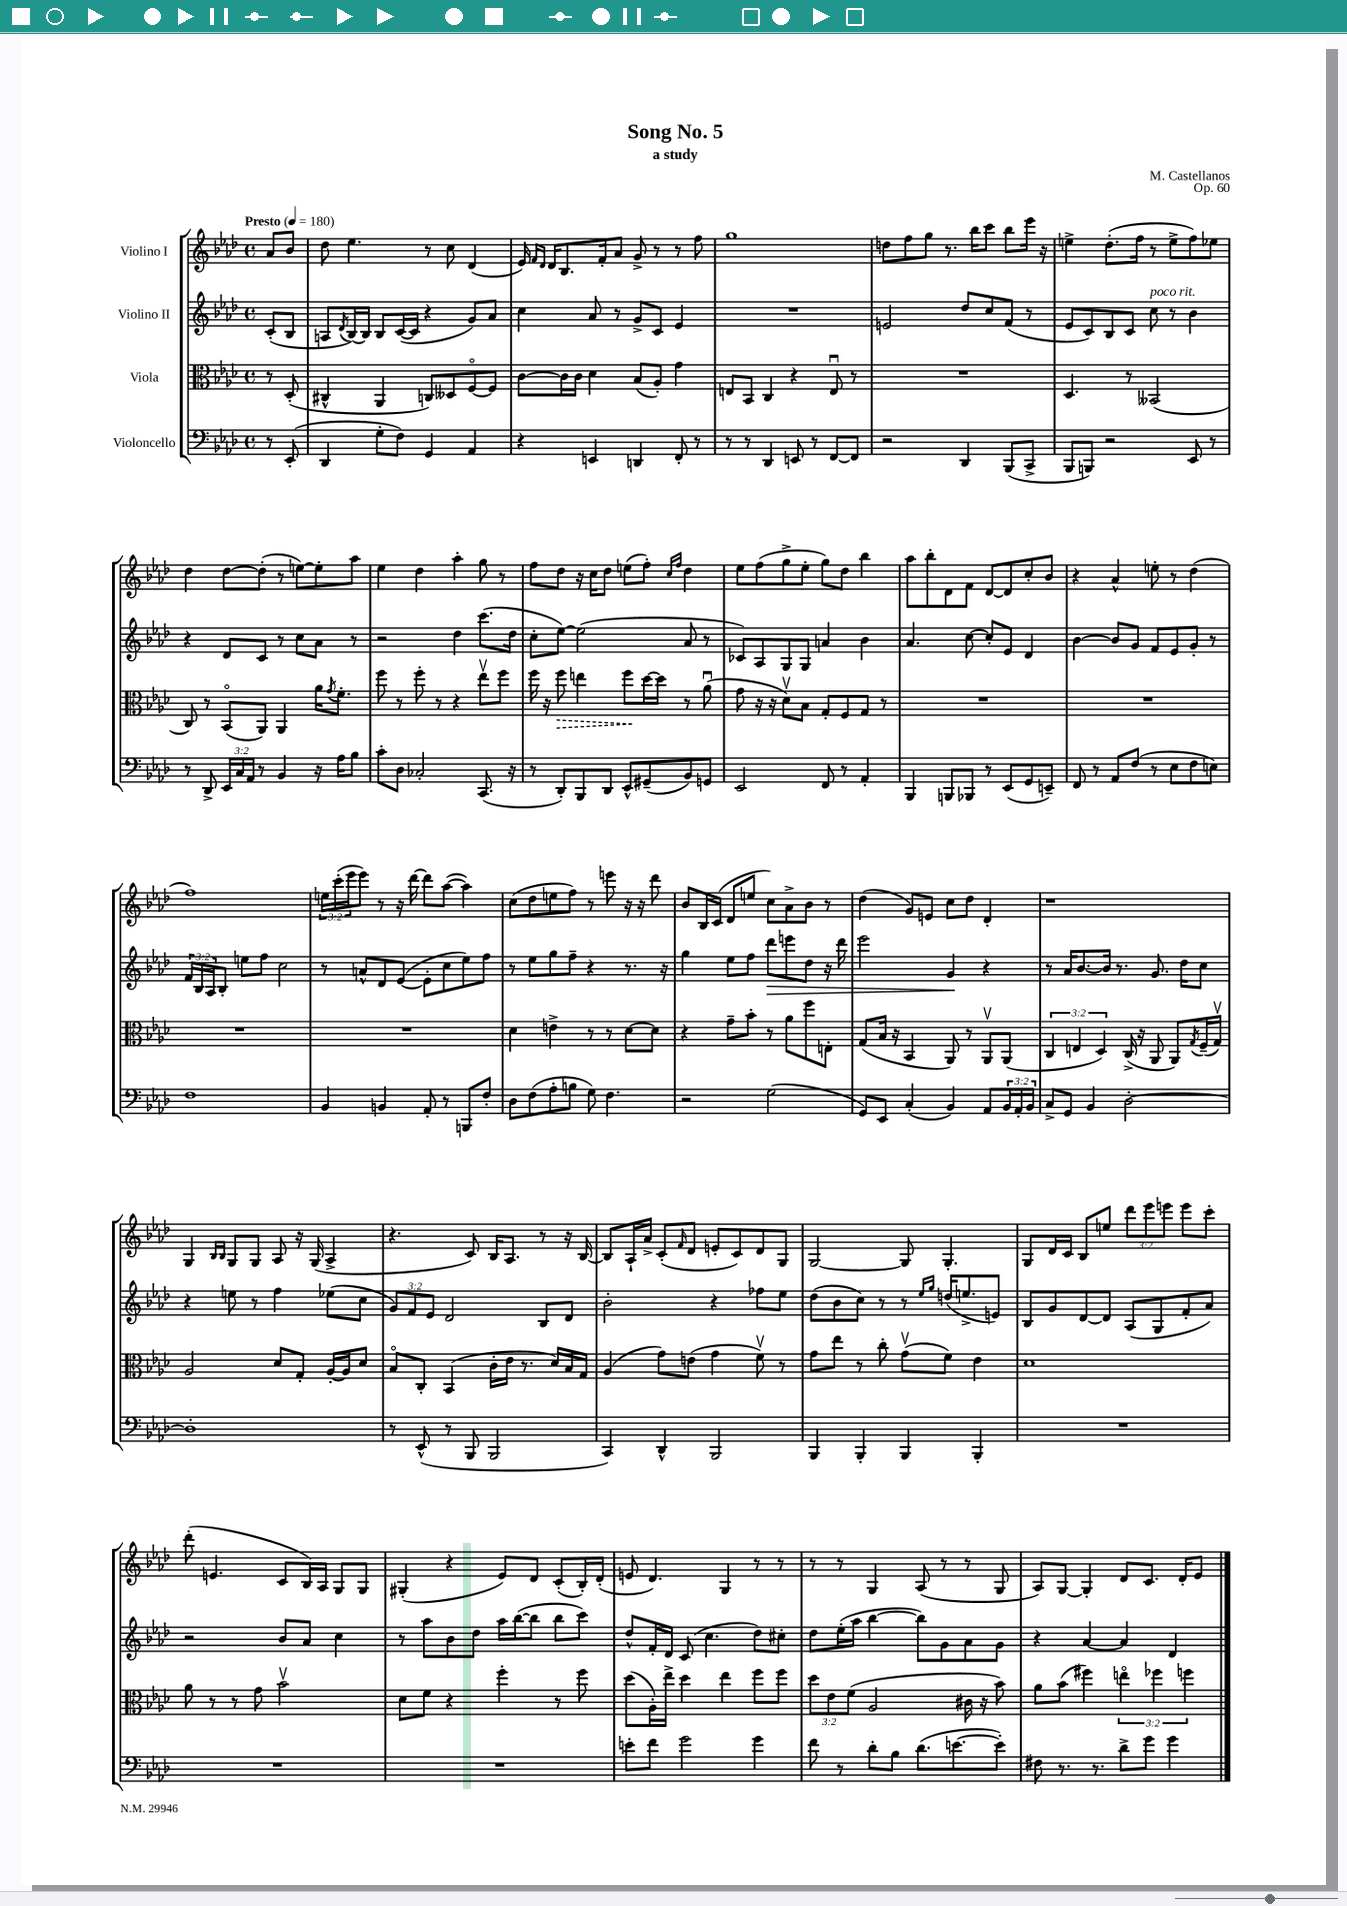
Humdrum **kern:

**kern	**kern	**kern	**kern
*staff4	*staff3	*staff2	*staff1
*clefF4	*clefC3	*clefG2	*clefG2
*k[b-e-a-d-]	*k[b-e-a-d-]	*k[b-e-a-d-]	*k[b-e-a-d-]
*M4/4	*M4/4	*M4/4	*M4/4
*met(c)	*met(c)	*met(c)	*met(c)
*MM180	*MM180	*MM180	*MM180
8r	8r	(8c'	8a-
(8EE-'	(8D-'	8B-	8b-
=	=	=	=
4DD-	4C#^^	8A	8dd-
.	.	8qd-	.
.	.	[16B-)	4.ee-
.	.	16B-]	.
8G'	4AA-	8B-	.
8F)	.	([16c	.
.	.	16c]	.
4GG	8C)	4r	8r
.	8D--	.	8cc
4AA-	[8Fo	8g)	(4d-
.	8F]	8a-	.
=	=	=	=
4r	[8c	4cc	16e-)
.	.	.	16qqf
.	.	.	16qqd-
.	.	.	16d-
.	16c]	.	8.B-
.	16c	.	.
4EE	4d-	8a-	.
.	.	.	16f'
.	.	8r	8a-
4DD	(8B-	8g^	8g^
.	8A-')	8c	8r
8FF'	4g	4e-	8r
8r	.	.	8ff
=	=	=	=
8r	8E	1r	1gg
8r	8BB-	.	.
4DD-	4C	.	.
8EE	4r	.	.
8r	.	.	.
[8FF	8Eu	.	.
8FF]	8r	.	.
=	=	=	=
2r	1r	2e	8dd
.	.	.	8ff
.	.	.	8gg
.	.	.	8.r
4DD-	.	8dd-	.
.	.	.	16bb-
.	.	8cc	8ccc
(8BBB-	.	(8f	8bb-
8CC^	.	8r	16eee-
.	.	.	16r
=	=	=	=
8BBB-	4.D-	8e-	4ee^
8BBB)	.	8c)	.
2r	.	8B-	(8.dd-'
.	8r	8c	.
.	.	.	16ff
.	(2BB--	8cc	8r
.	.	8r	8ee^
8EE-	.	4b-	8ff)
8r	.	.	8ee-
=	=	=	=
8r	8C)	4r	4dd-
8DD-^	8r	.	.
24EE-	(8BB-o	8d-	[8dd-
24C	.	.	.
24AA-	.	.	.
8r	8AA-)	8c	(8dd-']
4BB-	4AA-	8r	8r
.	.	8cc	[8ee)
16r	16a-	8a-	8ee']
.	8qg	.	.
16A-	8.f'	.	.
8B-	.	8r	8aa-
=	=	=	=
8c'	8ff	2r	4ee-
8D-	8r	.	.
2C-'	8ff'	.	4dd-
.	8r	.	.
.	4r	4dd-	4aa-'
(8.CC	8ee-v	(8.ccc	8gg
.	8ff	.	8r
16r	.	16dd-	.
=	=	=	=
8r	16ff	8cc'	8ff
.	16r	.	.
8DD-')	8ff	[8ee-)	8dd-
8BBB-	4ee	(2ee-]	16r
.	.	.	16cc
8DD-	.	.	8dd-
8EE-^^	8ff	.	(8ee
(8GG#~	[16dd-	.	8ff')
.	16dd-]	.	.
.	.	.	16qqcc
.	.	.	16qqff
8BB-)	8r	8a-	4dd-
8GG	(8a-u	8r	.
=	=	=	=
2EE-	8g	8c-)	8ee-
.	16r	8A-	(8ff
.	16r	.	.
.	8d-v)	8G	8gg^
.	8B-	8G	8ee-'
8FF	8G'	4a	8gg)
8r	8F	.	8dd-
4AA-'	8G	4b-	4bb-
.	8r	.	.
=	=	=	=
4BBB-	1r	4.a-	8aa-
.	.	.	8bb-'
8BBB	.	.	8d-
8BBB-	.	[8cc	8f
8r	.	8cc']	[8d-
(8EE-	.	8e-	8d-]
8GG	.	4d-	8cc'
8EE~)	.	.	8b-
=	=	=	=
8FF	1r	[4b-	4r
8r	.	.	.
8AA-	.	8b-]	4a-^^
(8F	.	8g	.
8r	.	8f	8ee'
8E-	.	8e-	8r
8F	.	8g'	(4dd-
8E)	.	8r	.
=	=	=	=
1F	1r	24f	1ff)
.	.	24B-	.
.	.	24A-	.
.	.	8B-'	.
.	.	8ee	.
.	.	8ff	.
.	.	2cc	.
=	=	=	=
4BB-	1r	8r	24ee
.	.	.	(24ccc'
.	.	.	24eee-
.	.	8a^^	8eee-)
4BB	.	8d-	8r
.	.	([8e-	16r
.	.	.	[16ddd-
8AA-'	.	8e-']	8ddd-]
8r	.	8cc	([8aa-
8BBB	.	8ee-)	4aa-])
8F'	.	8ff	.
=	=	=	=
8D-	4d-	8r	(8cc
(8F	.	8ee-	8dd-
8A-'	4e^	8gg	8ee
8B	.	8ff~	8ff)
8G)	8r	4r	8r
4.F	8r	.	8eee
.	[8d-	8.r	16r
.	.	.	16r
.	8d-]	.	8ddd-
.	.	16r	.
=	=	=	=
2r	4r	4gg	8b-
.	.	.	16B-
.	.	.	(16c
.	8g~	8ee-	8d-
.	8b-'	8ff	8ee
(2G	8r	8ddd-	8cc)
.	8a-	8eee	8a-^
.	8ff	8dd-	8b-
.	8E'	16r	8r
.	.	16ddd-	.
=	=	=	=
8GG)	(8G	2eee-	(4dd-
8EE-	16B-	.	.
.	16r	.	.
(4C'	4BB-	.	8g)
.	.	.	8e
4BB-)	8AA-)	4g	8cc
.	8r	.	8dd-
8AA-	8AA-v	4r	4d-'
24BB-	(8AA-	.	.
24AA-'	.	.	.
24BB-	.	.	.
=	=	=	=
8C^	6C	8r	1r
8GG	.	16a-	.
.	6E	.	.
.	.	[8.b-	.
4BB-	.	.	.
.	6D-)	.	.
.	.	16b-]	.
.	.	8.r	.
[2D-'	(16C^	.	.
.	16r	.	.
.	8AA-	8.g	.
.	8AA-)	.	.
.	.	16dd-	.
.	8qG	.	.
.	(16F~	8cc	.
.	16Gv)	.	.
=	=	=	=
1D-']	2A-	4r	4G
.	.	.	16qqB-
.	.	.	16qqB-
.	.	8ee	8G
.	.	8r	8G
.	8d-	4ff	8A-
.	8G'	.	16r
.	.	.	(16G
.	[16A-'	(8ee-	4A-^
.	16A-]	.	.
.	8d-	8cc	.
=	=	=	=
8r	8B-o	12g)	4.r
.	.	12f	.
(8EE-^^	8C'	.	.
.	.	12e-	.
8r	(4BB-	2d-	.
8BBB-	.	.	8c)
2BBB-	16c'	.	16B-
.	16e-	.	8.A-
.	8.r	.	.
.	.	8B-	8r
.	16d-)	.	.
.	16B-	8d-	16r
.	16G	.	[16B-
=	=	=	=
4CC)	(4A-	2b-'	8B-]
.	.	.	16A-`
.	.	.	16a-^
4DD-^^	8g)	.	(8c'
.	.	.	16qqf
.	(8e	.	8d-
2BBB-	4g	4r	8e'
.	.	.	8c)
.	8fv)	8ff-	8d-
.	8r	8ee-	8G
=	=	=	=
4BBB-	8g	(8dd-	[2G
.	8ee-	8b-	.
4BBB-'	8r	8cc)	.
.	8cc'	8r	.
4BBB-	(8gv	8r	8G]
.	.	16qqee-	.
.	.	16qqgg	.
.	8f)	(16dd	4.G'
.	.	8.ee^	.
4BBB-'	4e-	.	.
.	.	8e)	.
=	=	=	=
1r	1d-	8B-	8G
.	.	8g	16d-
.	.	.	16c
.	.	[8d-	8B-
.	.	8d-]	8ee
.	.	(8A-	12ddd-
.	.	.	12eee-
.	.	8G	.
.	.	.	12eee
.	.	8f'	8eee
.	.	8a-)	8ccc'
=	=	=	=
1r	8a-	2r	(8ddd-'
.	8r	.	4.e
.	8r	.	.
.	8g	.	.
.	2b-v	8b-	8c
.	.	8a-	16B-)
.	.	.	16A-
.	.	4cc	8G
.	.	.	8G
=	=	=	=
1r	8d-	8r	(4G#'
.	8f	8aa-	.
.	4r	8b-	4r
.	.	8dd-	.
.	4ff'	16aa-	8e-)
.	.	([16bb-	.
.	.	8bb-]	8d-
.	8r	8bb-	(8c'
.	8ff	8ccc)	16B-')
.	.	.	(16d-'
=	=	=	=
8e'	(8dd-	8dd-^^	8e
8f	16A-')	16f'	4.d-)
.	16ee-^	16d-	.
2g	4dd-	(8c	.
.	.	4.cc	.
.	4ee-	.	4G
4g	8ff	8dd-)	8r
.	8ff	8cc#'	8r
=	=	=	=
8f	12dd-	8dd-	8r
.	12e-	.	.
8r	.	(16ee-'	8r
.	(12f	.	.
.	.	16aa-	.
8d-'	2A-	[4bb-	4G
8B-	.	.	.
(8.d-	.	8bb-])	(8A-
.	.	8g	8r
[8.e	.	.	.
.	16c#	8a-	8r
.	16r	.	.
8e'])	8b-)	8g	8G
=	=	=	=
8F#	8a-	4r	8A-)
8.r	(8b-	.	[8G
.	4ff#)	[4a-	4G']
8.r	.	.	.
8d-^	6eeo	4a-]	8d-
8g	.	.	8.c
.	6ff-	.	.
4g	.	4d-	.
.	.	.	16d-'
.	6ff	.	.
.	.	.	8e-
==	==	==	==
*-	*-	*-	*-
